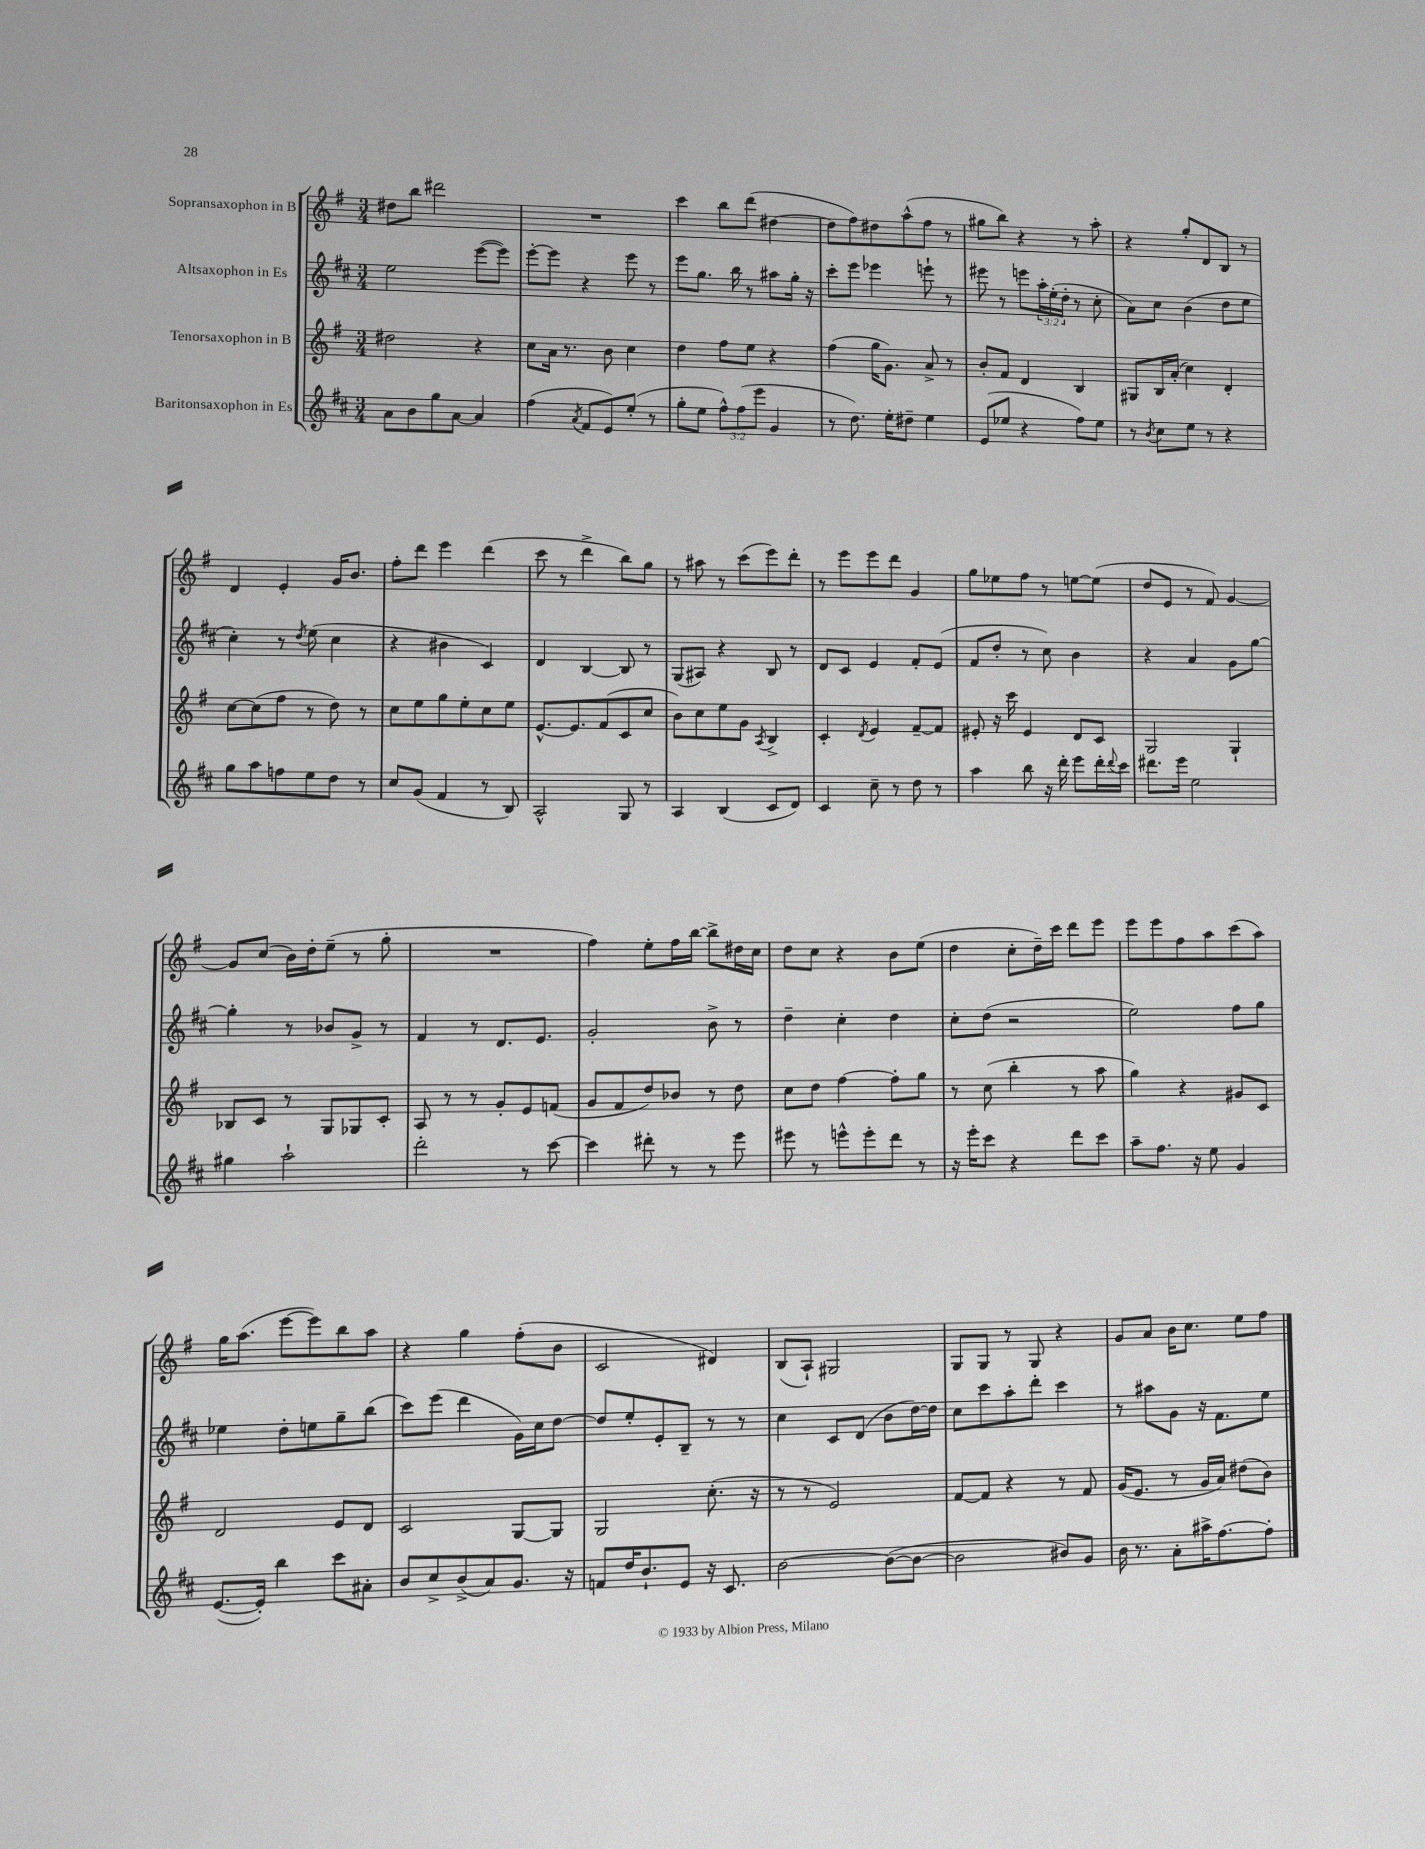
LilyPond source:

<<
\new StaffGroup <<
\new Staff = "s0" \with { instrumentName = "Sopransaxophon in B" } {
    \clef treble \key g \major \numericTimeSignature \time 3/4
    dis''8 b''8 dis'''2 |
    R2. |
    c'''4 b''8 d'''8( dis''4~ |
    dis''8 fis''8) dis''8 a''8-^( fis''8 r8 |
    gis''8 b''8) r4 r8 a''8-. |
    r4 g''8-. d'8 b8 r8 |
    d'4 e'4-. g'16 b'8. |
    fis''8-. d'''8 e'''4 d'''4( |
    c'''8 r8 d'''4-> b''8) g''8 |
    r8 ais''8 r8 c'''8( e'''8) d'''8-. |
    r8 e'''8 e'''8 d'''8 g'4 |
    g''8 ees''8 fis''8 r8 e''8~ e''8( |
    d''8 e'8 r8 fis'8) g'4~ |
    g'8 c''8( b'16) d''16-. e''8--( r8 g''8-. |
    R2. |
    fis''4) e''8-. fis''16 b''16~ b''8-> dis''16 c''16 |
    d''8 c''8 r4 b'8 e''8( |
    d''4 c''8-. d''16--) c'''16 d'''8 e'''8 |
    e'''8 e'''8 fis''8 a''8 c'''8( a''8) |
    g''16 a''8.( e'''8~ e'''8) b''8 a''8 |
    r4 g''4 fis''8-.( b'8 |
    c'2 dis'4) |
    b8( a8-!) gis2 |
    g8 g8 r8 g8 r4 |
    g'8 a'8 b'16 c''8. e''8 fis''8 \bar "|." |
}
\new Staff = "s1" \with { instrumentName = "Altsaxophon in Es" } {
    \clef treble \key d \major \numericTimeSignature \time 3/4 \override Staff.TupletNumber.text = #tuplet-number::calc-fraction-text
    e''2 e'''8~( e'''8) |
    e'''8~-. e'''8 r4 e'''8 r8 |
    e'''8 g''8. b''16 r8 ais''8 g''16-. r16 |
    cis'''8-. e'''8 ees'''4 e'''8-! r8 |
    eis'''8 r8 e'''8 \tuplet 3/2 { a''16-. e''16-.( d''16-. } r8 cis''8-. |
    a'8) cis''8 b'4( d''8 e''8 |
    cis''4-.) r8 \acciaccatura { d''8 } e''8( cis''4 |
    r4 bis'4 cis'4) |
    d'4 b4~ b8 r8 |
    g8( ais8) r4 b8 r8 |
    d'8 cis'8 e'4 fis'8-. e'8( |
    fis'8 d''8-. r8 cis''8) b'4 |
    r4 a'4 g'8 g''8~ |
    g''4-. r8 bes'8 g'8-> r8 |
    fis'4 r8 d'8. e'8. |
    g'2-. b'8-> r8 |
    d''4-- cis''4-. d''4 |
    cis''8-. d''8( r2 |
    e''2) fis''8 g''8 |
    ees''4 d''8-. e''8 g''8-- b''8( |
    cis'''8) e'''8( d'''4 g'16) cis''16 d''8~ |
    d''8 e''8-. e'8-. b8-- r8 r8 |
    cis''4 cis'8 d'8( b'8 d''16~) d''16 |
    cis''8 cis'''8 a''8-. d'''8-. cis'''4 |
    r8 ais''8 g'8 r16 fis'8. e''8 \bar "|." |
}
\new Staff = "s2" \with { instrumentName = "Tenorsaxophon in B" } {
    \clef treble \key g \major \numericTimeSignature \time 3/4
    dis''2 r4 |
    c''8 a'16 r8. b'8 c''4 |
    d''4 fis''8 e''8 r4 |
    fis''4( g''16 g'8.) a'8-> r8 |
    b'8-. fis'8 d'4 b4 |
    gis8 b16 a'16-.( c''4) d'4-. |
    c''8~ c''8( fis''8 r8 d''8) r8 |
    c''8 e''8 g''8 e''8-. c''8 e''8 |
    e'8.~-^ e'8. fis'8( c'8 c''8 |
    b'8) c''8 e''8 g'8 \acciaccatura { a8 } b4-> |
    c'4-. \acciaccatura { d'8 } e'4 fis'8~-- fis'8 |
    eis'8-. r16 c'''16 eis'4 d'8 c'8 |
    g2 g4-! |
    bes8 c'8 r8 g8 ges8 c'8-. |
    a8 r8 r8 g'8-. e'8 f'8( |
    g'8 fis'8 d''8) bes'8 r8 d''8 |
    c''8 d''8 fis''4~ fis''8-. g''8 |
    r8 c''8( b''4-. r8 a''8 |
    g''4) r4 gis'8 c'8 |
    d'2 e'8 d'8 |
    c'2 g8~ g8 |
    g2 c''8.-.( r16 |
    r8 r8 e'2) |
    fis'8~ fis'8 r4 r8 fis'8 |
    g'16( e'8. r8 g'16 a'16) dis''8( b'8) \bar "|." |
}
\new Staff = "s3" \with { instrumentName = "Baritonsaxophon in Es" } {
    \clef treble \key d \major \numericTimeSignature \time 3/4 \override Staff.TupletNumber.text = #tuplet-number::calc-fraction-text
    a'8 b'8 g''8 a'8~ a'4 |
    fis''4( \acciaccatura { a'8 } fis'8 e'8) e''8-.( r8 |
    g''8-. e''8 \tuplet 3/2 { fis''8-^) fis''8( e'''8 } g'4 |
    r8 d''8.) e''16-. dis''8-- e''4 |
    e'8( ees''8 r4 fis''8) ees''8 |
    r8 \acciaccatura { b'8 } cis''8 e''8 r8 r4 |
    g''8 a''8 f''8 e''8 d''8 r8 |
    cis''8 g'8( fis'4 r8 b8) |
    a2-^ g8 r8 |
    a4 b4( cis'8 d'8) |
    cis'4 cis''8-- r8 d''8 r8 |
    a''4 b''8 r16 d'''16-. e'''8 d'''16-. \appoggiatura { d'''8 } cis'''16 |
    dis'''8. e'''16 e''2 |
    gis''4 a''2-! |
    d'''2-. r8 cis'''8~ |
    cis'''4 dis'''8-. r8 r8 e'''8 |
    eis'''8 r8 e'''8-^ e'''8-. d'''8 r8 |
    r16 e'''16-. cis'''8 r4 d'''8 cis'''8 |
    a''8-- fis''8. r16 e''8 g'4 |
    e'8.~( e'16-.) b''4 cis'''8 ais'8-. |
    b'8 cis''8-> b'8->( a'8) g'8. r16 |
    f'8 d''16 b'8.-! e'8 r16 cis'8. |
    b'2~ b'8~( b'8~ |
    b'2 bis'8) g'8 |
    b'16 r8. a'8-. ais''16-> fis''8.~ fis''8-. \bar "|." |
}
>>
>>
\layout { \context { \Score \remove "Bar_number_engraver" } }
